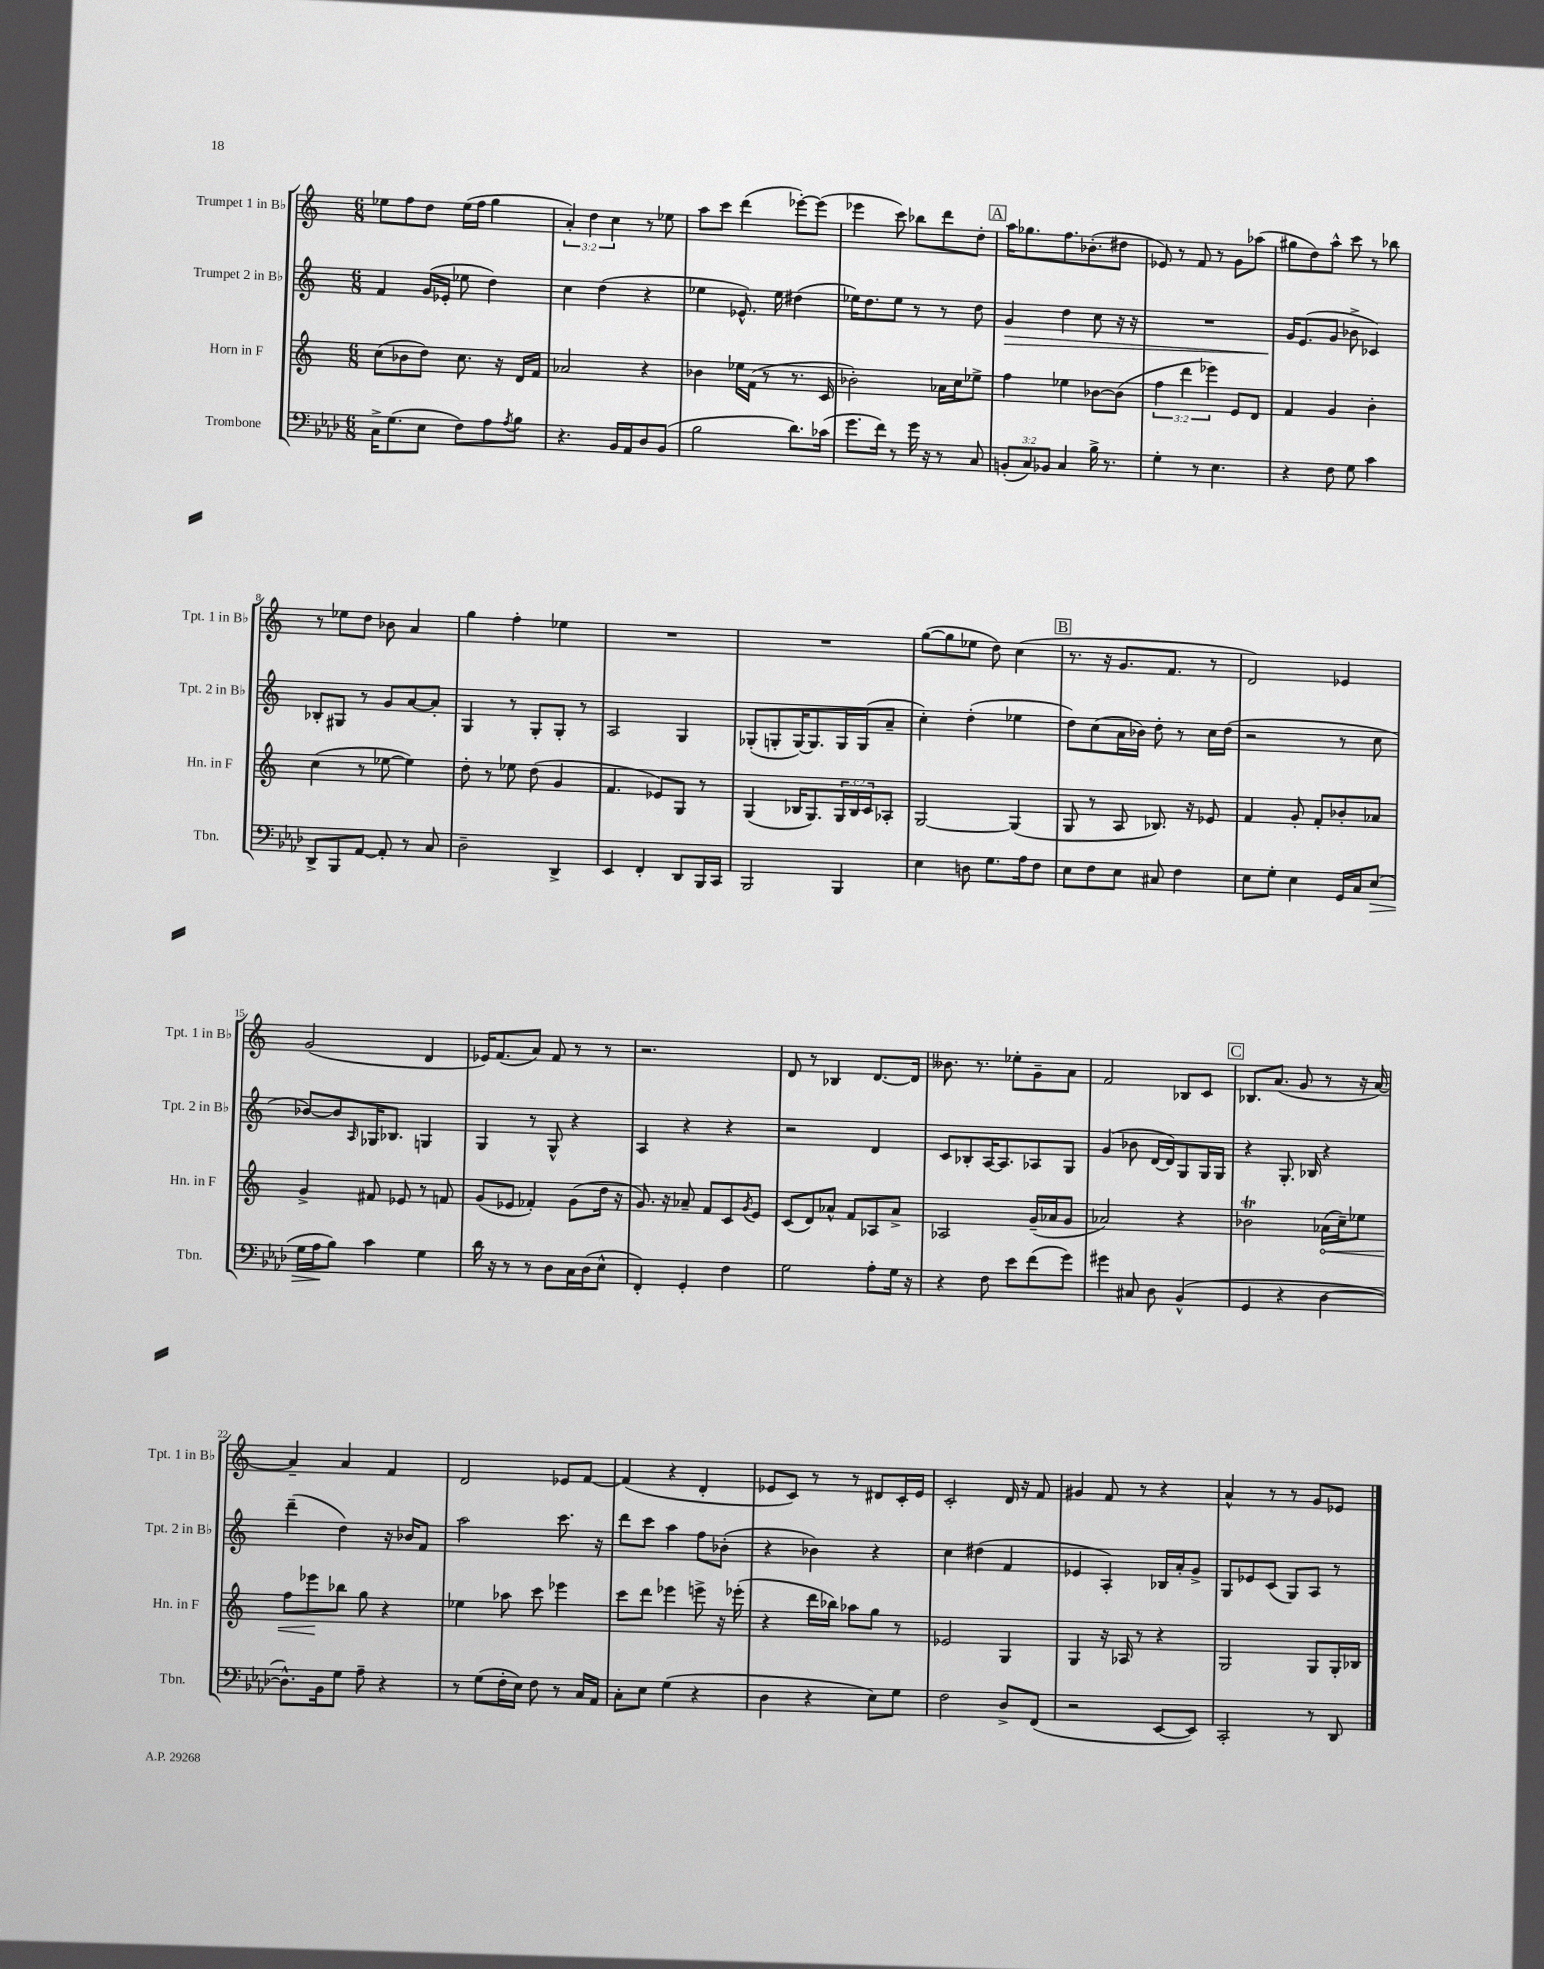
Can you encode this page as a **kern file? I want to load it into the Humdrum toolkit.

**kern	**kern	**kern	**kern
*staff4	*staff3	*staff2	*staff1
*clefF4	*clefG2	*clefG2	*clefG2
*k[b-e-a-d-]	*k[]	*k[]	*k[]
*M6/8	*M6/8	*M6/8	*M6/8
16C^\LK	(8cc\L	4f/	8ee-\L
(8.G\	.	.	.
.	8b-\	.	8ff\
8E-\J	8dd\J)	(16g/LL	8dd\J
.	.	16e-'/JJ	.
8F\L)	8.cc\	8ee-\	(16ee-\LL
.	.	.	16ff\JJ
8A-\	.	4dd\)	4gg\
.	16r	.	.
8qA-/	.	.	.
8B-\J	16d/LL	.	.
.	16f/JJ	.	.
=	=	=	=
4.r	2a-/	4cc\	6a'/)
.	.	.	6dd\
.	.	(4dd\	.
.	.	.	6cc\
16BB-/LL	.	.	.
16AA-/J	.	.	.
8D-/	4r	4r	8r
(8BB-/J	.	.	8ee-\
=	=	=	=
2B-\	4b-\	4ee-\	8aa\L
.	.	.	8ccc\J
.	16ee-\LL	8.e-^^/)	(4ddd\
.	(16f\JJ	.	.
.	8r	.	.
.	.	16ee-\	.
8.d-\L)	8.r	(4dd#\	[8eee-'\L)
.	.	.	(8eee-\]J
(16c-\Jk	16c/	.	.
=	=	=	=
8.g\L	2b-'\)	16ee-\LK)	4eee-\
.	.	8.dd\	.
16f\Jk)	.	.	.
8r	.	8ee-\J	8ccc\)
16g\	.	8r	8bb-\L
16r	.	.	.
8r	16a-\LL	8r	8ddd\
.	16cc\J	.	.
8C/	8ee-^\J	8dd\	8dd'\J
=	=	=	=
(12BB'/L	4ff\	4g/	16aa\LK
.	.	.	8.gg-\
12C/)	.	.	.
12BB-/J	.	.	.
4C/	4ee-\	4dd\	8.ff\
.	.	.	(8.b-'\
16B-^\	[8b-\L	8cc\	.
8.r	.	.	.
.	(8b-\]J	16r	8dd#\J
.	.	16r	.
=	=	=	=
4G'\	6ff\	2.r	8e-/)
.	.	.	8r
.	6ddd\	.	.
8r	.	.	8f/
.	6eee-\)	.	.
4.E-\	.	.	8r
.	8e/L	.	8g\L
.	8d/J	.	(8aa-\J
=	=	=	=
4r	4f/	16g/LK	8gg#\L
.	.	(8.e/	.
.	.	.	8dd\)
8F\	4g/	8g/J	8aa^^\J
8G\	.	8b-^\	8ccc\
4c\	4b'\	4c-/)	8r
.	.	.	8bb-\
=	=	=	=
8DD-^/L	(4cc\	8B-'/L	8r
8BBB-/	.	8G#/J	8ee-\L
[8AA-/J	8r	8r	8dd\J
8AA-'/]	[8ee-\	8g/L	8b-\
8r	4ee-\])	[8a/	4a/
8C/	.	8a'/]J	.
=	=	=	=
2D-~\	8dd'\	4G/	4gg\
.	8r	.	.
.	8ee-\	8r	4ff'\
.	(8dd\	8G'/L	.
4DD-^/	4g/	8G'/J	4ee-\
.	.	8r	.
=	=	=	=
4EE-/	4.f/	2A/	2.r
4FF'/	.	.	.
.	8e-/L)	.	.
8DD-/L	8G/J	4G/	.
16BBB-/L	8r	.	.
16CC/JJ	.	.	.
=	=	=	=
2BBB-/	(4G/	(8G-'/L	2.r
.	.	8G'/	.
.	16B-/LK	[16G/K)	.
.	8.G/)	8.G/]	.
4BBB-/	24G/L	16G/L	.
.	24B-/	.	.
.	.	(16G/J	.
.	24c/J	.	.
.	8A-'/J	8a~/J	.
=	=	=	=
4E-\	[2G/	4cc'\)	([8gg\L
.	.	.	8gg\]
8D\	.	(4dd'\	8ee-\J
8.G\L	.	.	8dd\)
.	(4G/]	4ee-\	(4cc\
16A-\k	.	.	.
8F\J	.	.	.
=	=	=	=
8E-\L	8G/	8dd\L)	8.r
8F\	8r	(8cc\	.
.	.	.	16r
8E-\J	8A/	16a\L	8.g/L
.	.	16b-\JJ)	.
8C#/	8.B-/)	8dd'\	.
.	.	.	8.f/J
4F\	.	8r	.
.	16r	.	.
.	8e-/	16cc\LL	8r
.	.	(16dd\JJ	.
=	=	=	=
8E-\L	4f/	2r	2d/)
8G'\J	.	.	.
4E-\	8g'/	.	.
.	8f'/L	.	.
16GG/LL	8b-'/	8r	4e-/
16C/J	.	.	.
(8E-/J	8a-/J	8cc\	.
=	=	=	=
16G\LL	4g^/	[8b-/L)	(2g/
16A-\J	.	.	.
8B-\J)	.	8b-/]	.
.	.	16qqA/	.
4c\	8f#/	16G-/K	.
.	.	8.B-/J	.
.	8e-/	.	.
4G\	8r	4G/	4d/
.	8f/	.	.
=	=	=	=
16d-\	(8g/L	4G/	16e-/LK)
16r	.	.	(8.f/
8r	8e-/J	.	.
8r	4f-'/)	8r	8a/J)
8D-\L	.	8G^^/	8f/
16C\L	(8g\L	4r	8r
(16D-\J	.	.	.
8E-^^\J	16dd\Jk	.	8r
.	16r	.	.
=	=	=	=
4FF'/)	8.g/)	4A/	2.r
.	16r	.	.
4GG'/	8a-~/	4r	.
.	8f/L	.	.
4F\	8c/	4r	.
.	8qg/	.	.
.	8e/J	.	.
=	=	=	=
2G\	(8c/L	2r	8d/
.	8d/)	.	8r
.	8a-^^/J	.	4B-/
.	8f/L	.	.
8A-'\L	8A-/	4d/	[8.d/L
16G\Jk	8a-^/J	.	.
16r	.	.	16d/]Jk
=	=	=	=
4r	2A-/	8c/L	8.b--\
.	.	8B-'/	.
.	.	.	8.r
8F\	.	[16A/K	.
.	.	8.A/]	.
8e-\L	.	.	8ee-'\L
(8f\	(16g~/LL	8A-/	8g~\
.	16a-/J	.	.
8g\J)	8g/J	8G/J	8a\J
=	=	=	=
4g#\	2a-/)	(4g/	2f/
8C#/	.	8b-\	.
8D-\	.	[16d/LL	.
.	.	16d/]J)	.
(4BB-^^/	4r	8G/	8B-/L
.	.	16G/L	8c/J
.	.	16G/JJ	.
=	=	=	=
4GG/	2b-\	4r	8.B-/L
.	.	.	(8.a/J
4r	.	8.G'/	.
.	.	.	8g/
.	.	16B-/	.
[4D-\	(16a-\LL	4r	8r
.	16cc~\J)	.	.
.	8ee-\J	.	16r
.	.	.	[16a/)
=	=	=	=
8.D-^^\]L)	8ff\L	(4ddd~\	4a~/]
.	8eee-\	.	.
16BB-\k	.	.	.
8G\J	8bb-\J	4dd\)	4a/
8A-~\	8gg\	.	.
4r	4r	16r	4f/
.	.	16b-/LK	.
.	.	8f/J	.
=	=	=	=
8r	4ee-\	2aa\	2d/
(8G\L	.	.	.
16F'\L	8aa-\	.	.
16E-\JJ)	.	.	.
8F\	8ccc\	.	.
8r	4eee-\	8.ccc\	8e-/L
16C/LL	.	.	[8f/J
16AA-/JJ	.	16r	.
=	=	=	=
8C'\L	8ccc\L	8ddd\L	(4f/]
8E-\J	8ddd\J	8ccc\J	.
(4G\	4eee-\	4aa\	4r
4r	8eee^\	8ff\L	4d'/
.	16r	(8b-'\J	.
.	(16eee-'\	.	.
=	=	=	=
4D-\	4r	4r	8e-/L
.	.	.	8c/J)
4r	16ddd\LL	4b-\)	8r
.	16bb-\JJ)	.	.
.	8aa-\L	.	8r
8E-\L)	8gg\J	4r	8d#/L
8G\J	8r	.	16c'/L
.	.	.	16e-/JJ
=	=	=	=
2F\	2e-/	4cc\	2c'/
.	.	(4dd#\	.
8D-^/L	4G/	4f/	16d/
.	.	.	16r
(8FF/J	.	.	8f/
=	=	=	=
2r	4G/	4e-/	4g#/
.	16r	4A'/)	8f/
.	16A-/	.	.
.	8r	.	8r
[8EE-/L	4r	16B-/LL	4r
.	.	16a'/J	.
8EE-/]J)	.	8g^/J	.
=	=	=	=
2CC'/	2G/	8G/L	4a^^/
.	.	8e-/	.
.	.	(8c/J	8r
.	.	8G/L)	8r
8r	8G/L	8A/J	8g/L
8DD-/	16G'/L	8r	8e-/J
.	16B-/JJ	.	.
==	==	==	==
*-	*-	*-	*-
